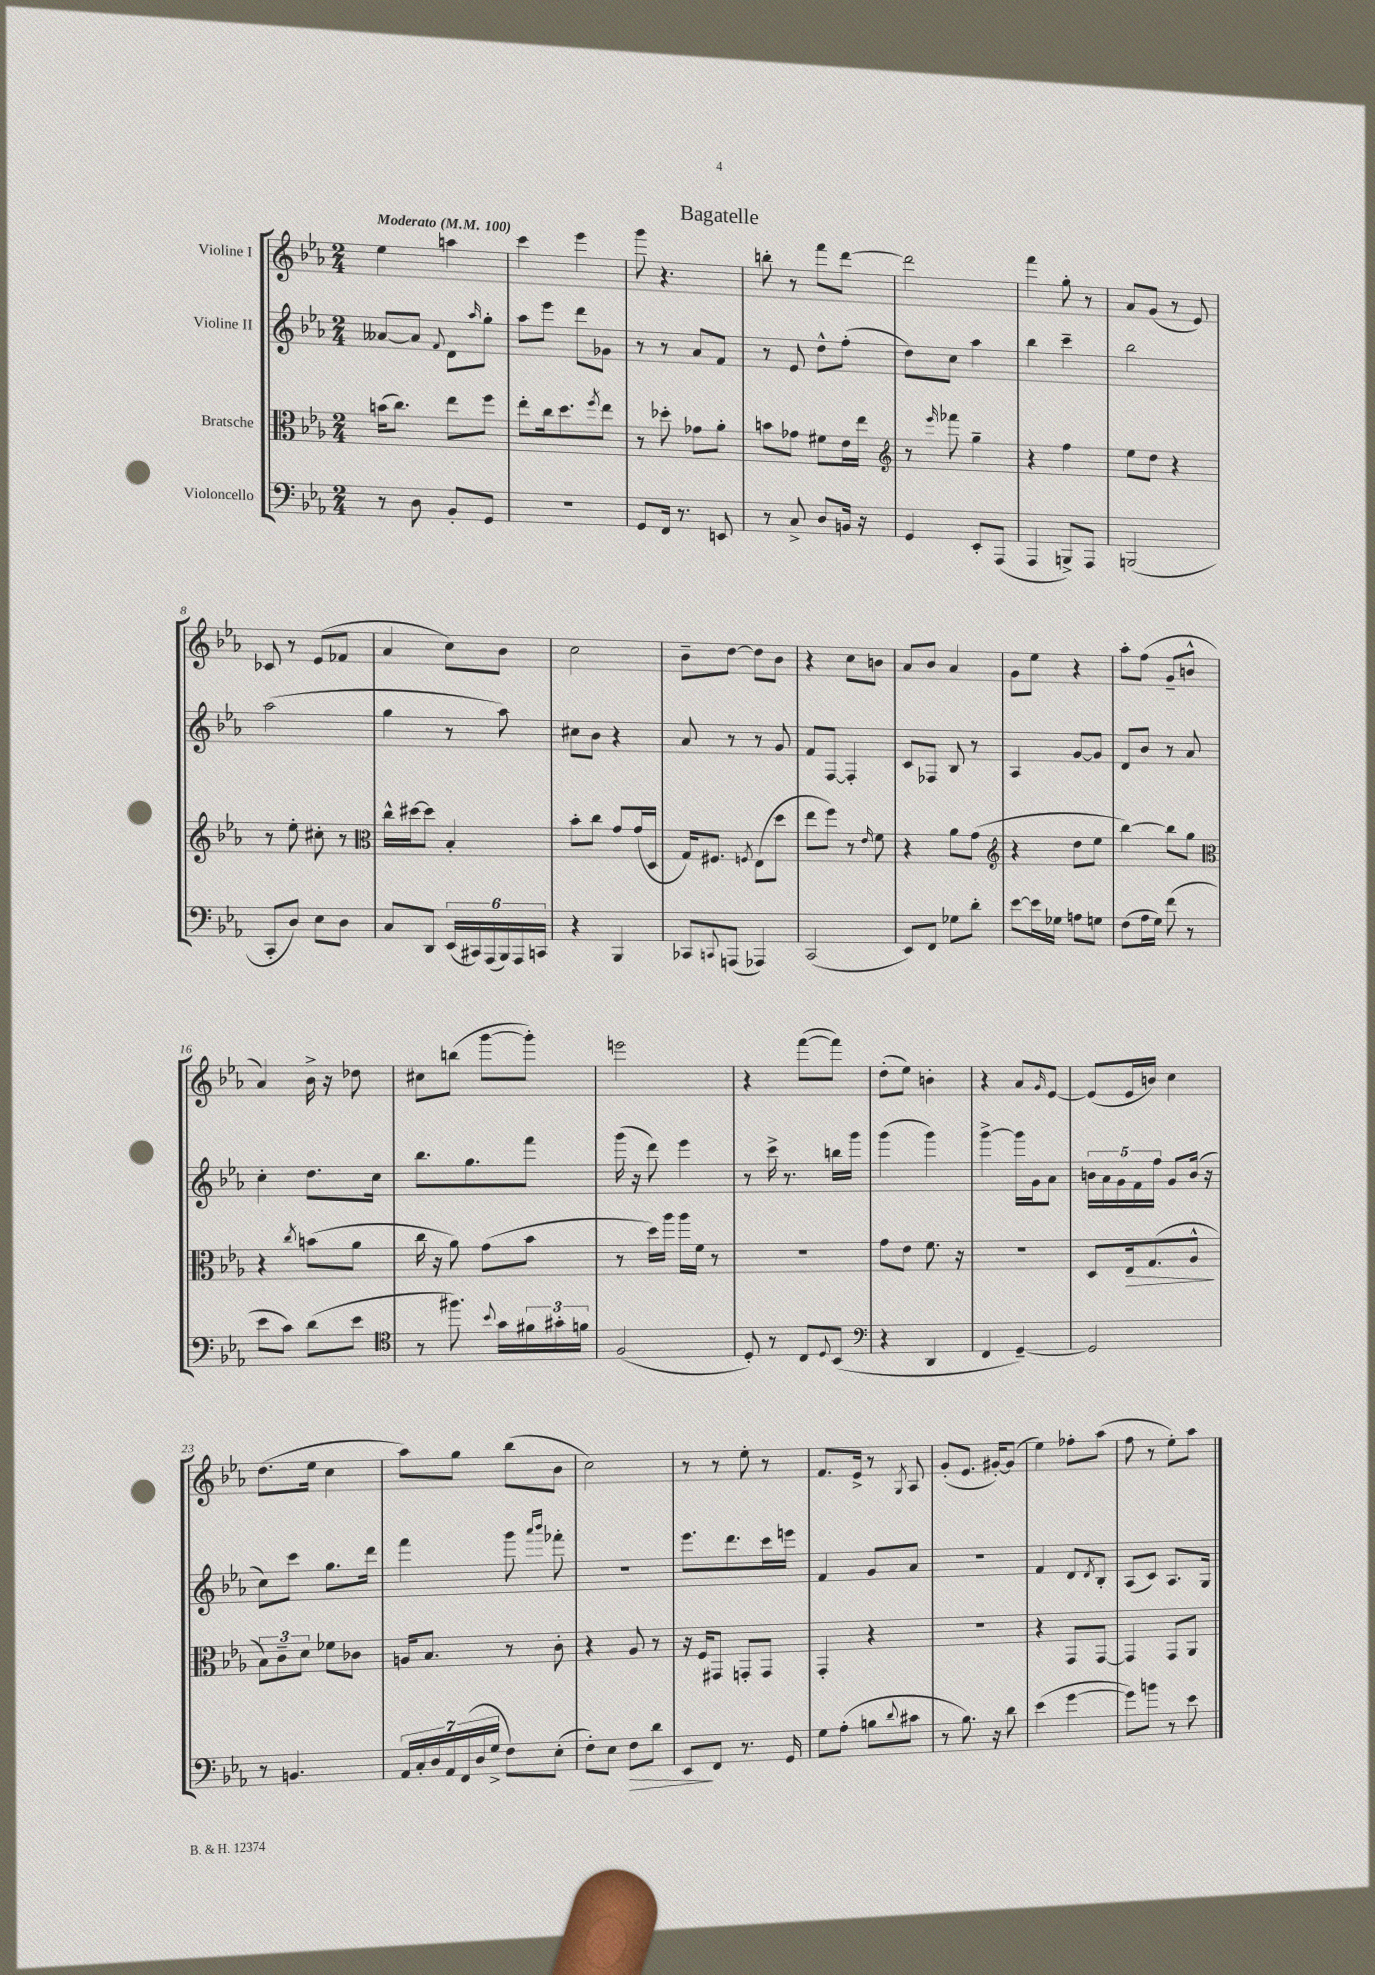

**kern	**dynam	**kern	**dynam	**kern	**kern
*part4	*part4	*part3	*part3	*part2	*part1
*staff4	*staff4	*staff3	*staff3	*staff2	*staff1
*I"Violoncello	*	*I"Bratsche	*	*I"Violine II	*I"Violine I
*clefF4	*	*clefC3	*	*clefG2	*clefG2
*k[b-e-a-]	*	*k[b-e-a-]	*	*k[b-e-a-]	*k[b-e-a-]
*M2/4	*	*M2/4	*	*M2/4	*M2/4
*MM100	*	*MM100	*	*MM100	*MM100
=1	=1	=1	=1	=1	=1
!	!	!	!	!	!LO:TX:a:B:t=Moderato
8r	.	(16bn\KL	.	[8a--X/L	4ee-\
.	.	8.cc\J)	.	.	.
8D\	.	.	.	8a--/J]	.
.	.	.	.	8qqf/	.
8BB-'/L	.	8ee-\L	.	8d\L	4aan\
.	.	.	.	16qqaa-/	.
8GG/J	.	8ff\J	.	8gg'\J	.
=2	=2	=2	=2	=2	=2
2r	.	8ee-'\L	.	8aa-\L	4ccc\
.	.	16cc\k	.	8eee-\J	.
.	.	8.dd\	.	.	.
.	.	.	.	8ddd\L	4eee-\
.	.	8qff/	.	.	.
.	.	8ee-\J	.	8g-X\J	.
=3	=3	=3	=3	=3	=3
8GG/L	.	8r	.	8r	8ggg\
16FF/Jk	.	8dd-X'\	.	8r	4.r
8.r	.	.	.	.	.
.	.	8g-X\L	.	8a-/L	.
8EEn/	.	8a-'\J	.	8f/J	.
=4	=4	=4	=4	=4	=4
8r	.	8bn\L	.	8r	8bbn'\
8C^/	.	8g-X\J	.	8e-/	8r
8D/L	.	8f#X\L	.	8dd^^\L	8fff\L
16BBn/Jk	.	16e-\L	.	(8ff'\J	[8ddd\J
16r	.	16ee-\JJ	.	.	.
=5	=5	=5	=5	=5	=5
*	*	*clefG2	*	*	*
4GG/	.	8r	.	8dd\L)	2ddd\]
.	.	16qqeee-/	.	.	.
.	.	8fff-X\	.	8cc\J	.
8EE-'/L	.	4gg~\	.	4aa-\	.
(8AAA-/J	.	.	.	.	.
=6	=6	=6	=6	=6	=6
4AAA-/	.	4r	.	4bb-\	4fff\
8BBBn^/L)	.	4ff\	.	4ccc~\	8gg'\
8AAA-/J	.	.	.	.	8r
=7	=7	=7	=7	=7	=7
(2BBBn/	.	8ee-\L	.	2bb-\	8a-/L
.	.	8dd\J	.	.	(8g/J
.	.	4r	.	.	8r
.	.	.	.	.	8e-/)
!!LO:LB:g=z
=8	=8	=8	=8	=8	=8
8CC'/L	.	8r	.	(2aa-\	8c-X/
8D/J)	.	8ee-'\	.	.	8r
8E-\L	.	8cc#X'\	.	.	(8e-/L
8D\J	.	8r	.	.	8f-X/J
=9	=9	=9	=9	=9	=9
*	*	*clefC3	*	*	*
8C/L	.	16cc^^\LL	.	4gg\	4a-/
.	.	[16dd#X\J	.	.	.
8DD/J	.	8dd#\J]	.	.	.
(24EE-/LL	.	4B-'/	.	8r	8cc\L)
24CC#X/)	.	.	.	.	.
(24AAA-/	.	.	.	.	.
24BBB-/)	.	.	.	8aa-\)	8b-\J
24AAA-/	.	.	.	.	.
24CCn/JJ	.	.	.	.	.
=10	=10	=10	=10	=10	=10
4r	.	8b-'\L	.	8cc#X\L	2cc\
.	.	8cc\J	.	8b-\J	.
4BBB-/	.	8g/L	.	4r	.
.	.	(16g/L	.	.	.
.	.	16D/JJ	.	.	.
=11	=11	=11	=11	=11	=11
8CC-X/L	.	16G/KL)	.	8a-/	8b-~\L
.	.	8.F#X/J	.	.	.
8qqCCn/	.	.	.	.	.
(8AAAn/J	.	.	.	8r	[8dd\J
.	.	8qFn/	.	.	.
4AAA-X/)	.	(8E-\L	.	8r	8dd\L]
.	.	8dd\J	.	8g/	8b-\J
=12	=12	=12	=12	=12	=12
(2CC/	.	8ee-\L	.	8f/L	4r
.	.	8ff\J)	.	[8F/J	.
.	.	8r	.	4F'/]	8cc\L
.	.	16qqe-/	.	.	.
.	.	8f\	.	.	8bn\J
=13	=13	=13	=13	=13	=13
8EE-/L)	.	4r	.	8c/L	8a-/L
8FF/J	.	.	.	8F-X/J	8b-/J
8G-X\L	.	8a-\L	.	8B-/	4a-/
8d'\J	.	(8g\J	.	8r	.
=14	=14	=14	=14	=14	=14
*	*	*clefG2	*	*	*
[8e-\L	.	4r	.	4A-/	8g\L
16e-\L]	.	.	.	.	8ee-\J
16G-X\JJ	.	.	.	.	.
8An\L	.	8dd\L	.	[8g/L	4r
8Gn\J	.	8ee-\J	.	8g/J]	.
=15	=15	=15	=15	=15	=15
(8F\L	.	[4bb-\)	.	8d/L	8aa-'\L
16A-\L	.	.	.	8b-/J	(8ff\J
16G\JJ)	.	.	.	.	.
(8f\	.	8bb-\L]	.	8r	8g~/L
8r	.	8gg\J	.	8a-/	8bn^^/J
!!LO:LB:g=z
=16	=16	=16	=16	=16	=16
*	*	*clefC3	*	*	*
8e-\L	.	4r	.	4cc'\	4a-/)
8c\J)	.	.	.	.	.
.	.	8qcc/	.	.	.
(8d\L	.	(8bn\L	.	8.dd\L	16b-^\
.	.	.	.	.	16r
8e-\J	.	8a-\J	.	.	8dd-X\
.	.	.	.	16cc\Jk	.
=17	=17	=17	=17	=17	=17
*clefC4	*	*	*	*	*
8r	.	16cc\	.	8.bb-\L	8cc#X\L
.	.	16r	.	.	.
8.ff#X\)	.	8a-\)	.	.	(8bbn\J
.	.	.	.	8.gg\	.
.	.	(8g\L	.	.	[8ggg\L
8qqb-/	.	.	.	.	.
16g\LL	.	.	.	.	.
24f#X\	.	8b-\J	.	8fff\J	8ggg'\J])
24g#X'\	.	.	.	.	.
24fn\JJ	.	.	.	.	.
=18	=18	=18	=18	=18	=18
(2F/	.	8r	.	(16ggg\	2eeen\
.	.	.	.	16r	.
.	.	16dd\LL)	.	8ddd\)	.
.	.	16aa-\JJ	.	.	.
.	.	16aa-\LL	.	4eee-\	.
.	.	16f\JJ	.	.	.
.	.	8r	.	.	.
=19	=19	=19	=19	=19	=19
8D'/)	.	2r	.	8r	4r
8r	.	.	.	16ccc^\	.
.	.	.	.	8.r	.
8C/L	.	.	.	.	([8fff\L
8qqD/	.	.	.	.	.
(8BB-/J	.	.	.	16bbn\LL	8fff\J])
.	.	.	.	16ggg\JJ	.
=20	=20	=20	=20	=20	=20
*clefF4	*	*	*	*	*
4r	.	8g\L	.	(4ggg\	(8dd'\L
.	.	8e-\J	.	.	8ee-\J)
4DD/	.	8.f\	.	4ggg\)	4bn'\
.	.	16r	.	.	.
=21	=21	=21	=21	=21	=21
4FF/	.	2r	.	[4ggg^\	4r
[4GG~/)	.	.	.	16ggg\LL]	8a-/L
.	.	.	.	16g\J	.
.	.	.	.	.	16qqg/
.	.	.	.	8a-\J	[8e-/J
=22	=22	=22	=22	=22	=22
2GG/]	.	8D/L	.	20bn\LL	(8e-/L]
.	.	.	.	20a-\	.
.	.	.	.	20g\	.
!	!	!	!LO:HP:b	!	!
.	.	16E-/k	>	.	16e-/L
.	.	.	.	20f\	.
.	.	(8.G/	.	.	16bn/JJ)
.	.	.	.	20ff\JJ	.
.	.	.	.	8g/L	4cc\
.	.	8A-^^/J	.	(16b/Jk	.
.	.	.	.	16r	.
.	.	.	]	.	.
!!LO:LB:g=z
=23	=23	=23	=23	=23	=23
8r	.	12B-\L)	.	8cc\L)	(8.dd\L
.	.	12c~\	.	.	.
4.BBn/	.	.	.	8ccc\J	.
.	.	12d\J	.	.	.
.	.	.	.	.	16ee-\Jk
.	.	8f-X\L	.	8.gg\L	4cc\
.	.	8c-X\J	.	.	.
.	.	.	.	16ddd\Jk	.
=24	=24	=24	=24	=24	=24
28AA-/LL	.	16An/KL	.	4fff\	8aa-\L)
28C'/	.	.	.	.	.
.	.	8.B-/J	.	.	.
28D/	.	.	.	.	.
28AA-/	.	.	.	.	.
.	.	.	.	.	8gg\J
(28FF/	.	.	.	.	.
28D/	.	.	.	.	.
28G^/JJ	.	.	.	.	.
8F\L)	.	8r	.	8ggg\	(8bb-\L
.	.	.	.	16qqaaa-/LL	.
.	.	.	.	16qqbbb-/JJ	.
(8E-'\J	.	8c'\	.	8fff-X'\	8b-\J
=25	=25	=25	=25	=25	=25
8F'\L)	.	4r	.	2r	2cc\)
8E-\J	.	.	.	.	.
!	!LO:HP:b	!	!	!	!
8F\L	>	8A-/	.	.	.
8d\J	.	8r	.	.	.
=26	=26	=26	=26	=26	=26
8EE-/L	.	16r	.	8.eee-\L	8r
.	.	16F/KL	.	.	.
8FF/J	]	8GG#X/J	.	.	8r
.	.	.	.	8.ddd\	.
8.r	.	8GGn'/L	.	.	8ee-'\
.	.	8GG/J	.	16ccc\L	8r
16GG/	.	.	.	16eeen\JJ	.
=27	=27	=27	=27	=27	=27
8G\L	.	4GG'/	.	4f/	8.f/L
(8A-'\J	.	.	.	.	.
.	.	.	.	.	16e-^/Jk
8Bn\L	.	4r	.	8g/L	8r
8qqd/	.	.	.	.	8qG/
8c#X\J	.	.	.	8a-/J	8A-/
=28	=28	=28	=28	=28	=28
8r	.	2r	.	2r	(8g'/L
8.B-\)	.	.	.	.	8.e-/J
16r	.	.	.	.	[16g#X'/KL)
8d\	.	.	.	.	(8g#/J]
=29	=29	=29	=29	=29	=29
(4e-\	.	4r	.	4f/	4ee-\)
[4g\	.	8GG/L	.	8d/L	8ff-X'\L
.	.	.	.	8qd/	.
.	.	[8GG/J	.	8B-'/J	(8aa-\J
=30	=30	=30	=30	=30	=30
8g\L])	.	4GG/]	.	(8A-/L	8ff\
8bn\J	.	.	.	8c/J)	8r
8r	.	8GG/L	.	8.A-/L	8ee-'\L)
8e-\	.	8AA-/J	.	.	8aa-\J
.	.	.	.	16G/Jk	.
==	==	==	==	==	==
*-	*-	*-	*-	*-	*-
